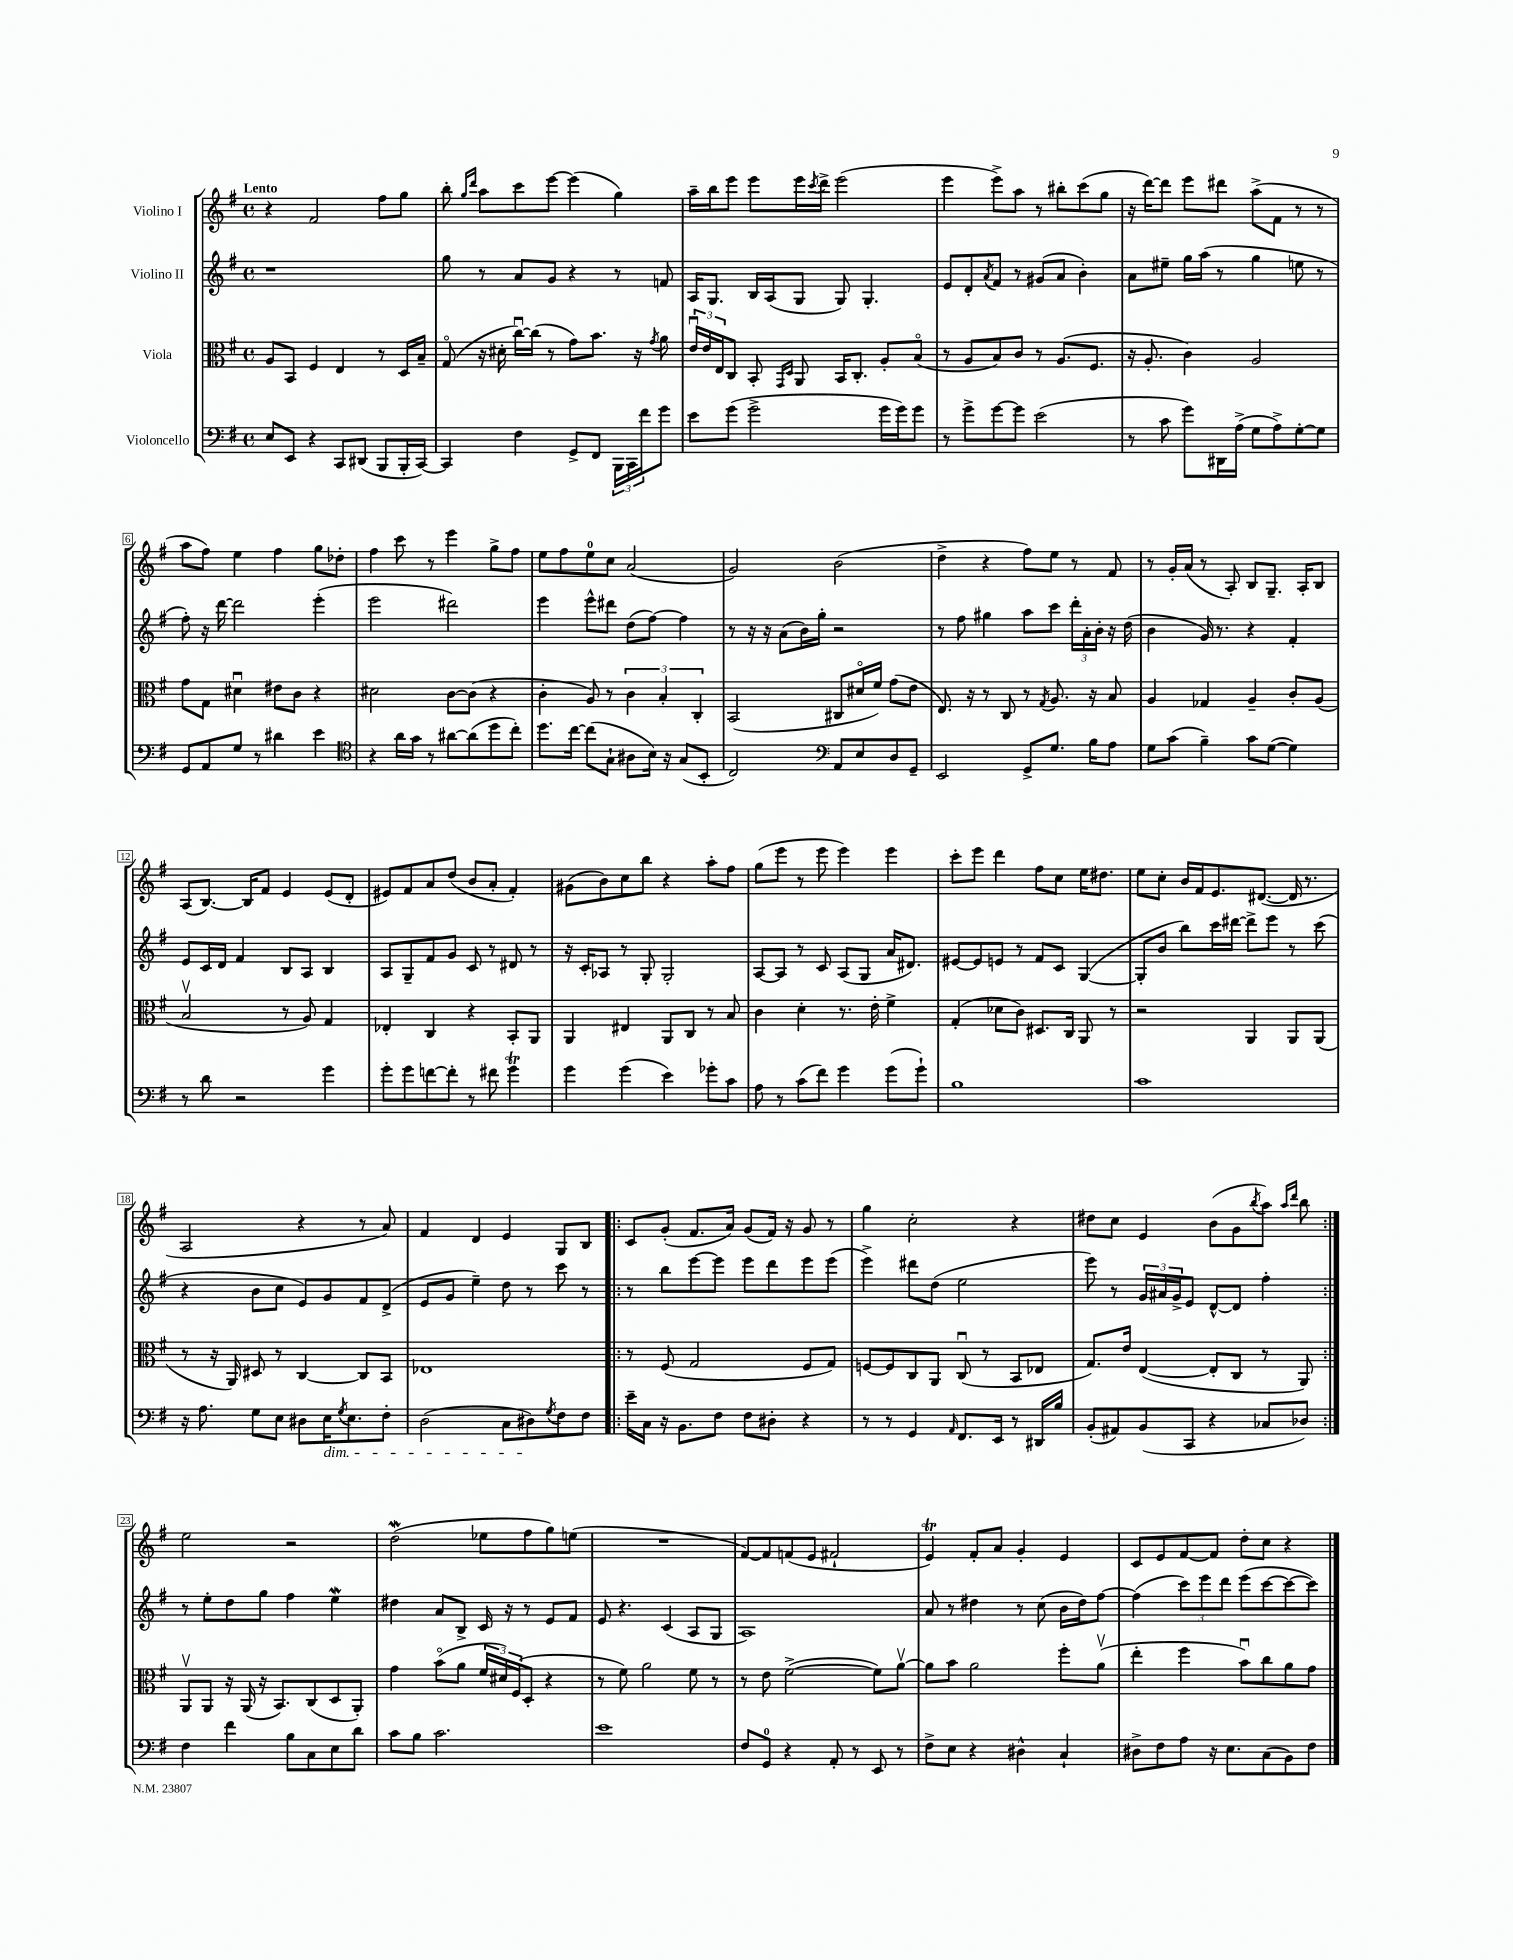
<<
\new StaffGroup <<
\new Staff = "s0" \with { instrumentName = "Violino I" } {
    \clef treble \key g \major \defaultTimeSignature \time 4/4 \tempo "Lento"
    r4 fis'2 fis''8 g''8 |
    b''8-. \grace { g''16 d'''16 } a''8 c'''8 e'''8~ e'''4( g''4) |
    a''16-- b''16 e'''8 e'''8 e'''16 \acciaccatura { c'''8 } d'''16-> e'''2( |
    e'''4 e'''8->) a''8 r8 bis''8-. c'''8( g''8 |
    r16 d'''16~) d'''8 e'''8 dis'''8 a''8->( fis'8 r8 r8 |
    a''8 fis''8) e''4 fis''4 g''8 des''8-. |
    fis''4 c'''8 r8 e'''4 g''8-> fis''8 |
    e''8 fis''8 e''8-0 c''8 a'2( |
    g'2) b'2( |
    d''4-> r4 fis''8) e''8 r8 fis'8 |
    r8 g'16-. a'16( r8 a8-.) b8 g8.-- a16-. b8 |
    a8( b8.~) b16 fis'8 e'4 e'8( d'8-. |
    eis'8) fis'8 a'8 d''8( b'8 a'8-. fis'4-.) |
    gis'8( b'8) c''8 b''8 r4 a''8-. fis''8 |
    g''8( e'''8 r8 e'''8 e'''4) e'''4 |
    c'''8-. e'''8 d'''4 fis''8 c''8 e''16 dis''8. |
    e''8 c''8-. b'16 fis'16 e'8. dis'8.~( dis'16 r8. |
    a2 r4 r8 a'8) |
    fis'4 d'4 e'4 g8 b8 |
    \repeat volta 2 { c'8 g'8-.( fis'8. a'16) g'8( fis'16) r16 g'8 r8 |
    g''4 c''2-. r4 |
    dis''8 c''8 e'4 b'8( g'8 \acciaccatura { b''8 } a''8) \grace { a''16 d'''16 } b''8 | }
    e''2 r2 |
    d''2\mordent( ees''8 fis''8 g''8) e''8( |
    R1 |
    fis'8~) fis'8 f'8( e'8 fis'2-! |
    e'4\trill) fis'8-. a'8 g'4-. e'4 |
    c'8 e'8 fis'8~ fis'8 d''8-. c''8 r4 \bar "|." |
}
\new Staff = "s1" \with { instrumentName = "Violino II" } {
    \clef treble \key g \major \defaultTimeSignature \time 4/4
    r1 |
    g''8 r8 a'8 g'8 r4 r8 f'8 |
    a16 g8. b16 a16( g8 g8) g4.-. |
    e'8 d'8-. \acciaccatura { a'8 } fis'8 r8 gis'8( a'8 b'4-.) |
    a'8 eis''8-- g''16 a''16( r8 g''4 e''8 r8 |
    fis''8-.) r16 d'''16~ d'''2 e'''4-.( |
    e'''2 dis'''2) |
    e'''4 e'''8-^ dis'''8 d''8( fis''8~) fis''4 |
    r8 r16 r16 a'8( b'16) g''16-. r2 |
    r8 fis''8 gis''4 a''8 c'''8 \tuplet 3/2 { d'''16-. a'16-. b'16-. } r16 d''16( |
    b'4 g'16) r8. r4 fis'4-. |
    e'8 c'16 d'16 fis'4 b8 a8 b4 |
    a8 g8-- fis'8 g'8 c'8 r8 dis'8 r8 |
    r16 c'16-. aes8 r8 g8-. g2-. |
    a8~ a8 r8 c'8 a8( g8 a'16 dis'8.) |
    eis'8~ eis'8 e'8 r8 fis'8 c'8 g4~( |
    g8-. b'8 b''8) c'''16 dis'''16~ dis'''8-> e'''8 r8 c'''8( |
    r4 b'8 c''8 e'8) g'8 fis'8 d'8->( |
    e'8 g'8 e''4--) d''8 r8 c'''8 r8 |
    \repeat volta 2 { r8 b''8 e'''8~ e'''8 e'''8 d'''8 e'''8 e'''8( |
    e'''4->) dis'''8 d''8( e''2 |
    e'''8) r8 \tuplet 3/2 { g'16 ais'16 g'16-> } e'8 d'8~-^ d'8 fis''4-. | }
    r8 e''8-. d''8 g''8 fis''4 e''4\mordent |
    dis''4 a'8 b8-> c'16 r16 r8 e'8 fis'8 |
    e'8 r4. c'4( a8 g8 |
    a1) |
    a'8 r8 dis''4 r8 c''8( b'16 dis''16) fis''8~ |
    fis''4( \tuplet 3/2 { c'''8) e'''8 d'''8 } e'''8( c'''8~ c'''8~ c'''8) \bar "|." |
}
\new Staff = "s2" \with { instrumentName = "Viola" } {
    \clef alto \key g \major \defaultTimeSignature \time 4/4
    a8 b,8 fis4 e4 r8 d16 b16-- |
    g8\flageolet( r16 dis'16-. c''16~\downbow) c''16( r8 g'8) b'8. r16 \acciaccatura { g'8 } a'8 |
    \tuplet 3/2 { e'16\downbow e'16 e16 } c8 b,8-. \grace { g,16 d16 } a,8 b,16 c8.-. a8-. b8\flageolet( |
    r8 a8 b8) c'8 r8 a8.( fis8. |
    r16 a8.-. c'4) a2 |
    g'8 g8 dis'4\downbow eis'8 c'8 r4 |
    dis'2 c'8~ c'8( r4 |
    c'4-. a8) r8 \tuplet 3/2 { c'4 b4-. c4-. } |
    b,2( cis8 dis'16\flageolet fis'16) g'8( e'8 |
    e8.) r16 r8 c8 r8 \acciaccatura { g8 } a8. r16 b8 |
    a4 ges4 a4-- c'8-. a8( |
    b2\upbow r8 a8) g4 |
    ees4-. c4 r4 b,8-. a,8 |
    a,4 eis4 a,8 c8 r8 b8 |
    c'4 d'4-. r8. e'16-. fis'4-> |
    g4-.( des'8 c'8) dis8. c16 a,8 r8 |
    r2 a,4 a,8 a,8( |
    r8 r16 a,16) dis8 r8 c4~ c8 b,8 |
    ees1 |
    \repeat volta 2 { r8 fis8( g2 fis8 g8) |
    f8~ f8 c8 a,8 c8\downbow( r8 b,8 ees8 |
    g8.) e'16 e4~( e8-. c8 r8 a,8) | }
    a,8\upbow a,8 r16 a,16( r16 b,8.) c8( d8 a,8-.) |
    g'4 b'8\flageolet( a'8 \tuplet 3/2 { fis'16 dis'16) fis16( } d8-. r4 |
    r8 fis'8) a'2 fis'8 r8 |
    r8 e'8 fis'2~->( fis'8) a'8~\upbow |
    a'8 b'8 a'2 fis''8-. a'8\upbow( |
    e''4-. fis''4 b'8\downbow) c''8 a'8 g'8 \bar "|." |
}
\new Staff = "s3" \with { instrumentName = "Violoncello" } {
    \clef bass \key g \major \defaultTimeSignature \time 4/4
    e8 e,8 r4 c,8 dis,8( b,,8 b,,16-. c,16~) |
    c,4 fis4 g,8-> fis,8 \tuplet 3/2 { b,,16 c,16 fis'16 } g'8 |
    e'8 g'8( g'2-> g'16 g'16) g'8 |
    r8 g'8-> g'8~ g'8 e'2( |
    r8 c'8 g'8) dis,16 a16->( g8 a8->) g8~-. g8 |
    g,8 a,8 g8 r8 dis'4 e'4 |
    \clef tenor r4 a'16 g'16 r8 ais'8~ ais'8( d''8 c''8-.) |
    d''8. c''16~ c''8( g8-! ais8 b16) r16 g8( b,8-. |
    c2) \clef bass a,8 e8 d8 g,8-- |
    e,2 g,8-> g8. b16 a8 |
    g8 c'8( b4--) c'8 g8~( g4) |
    r8 d'8 r2 g'4 |
    g'8-. g'8 f'8~ f'8-. r8 fis'8 g'4\trill |
    g'4 g'4( e'4) ges'8-. c'8 |
    a8 r8 c'8( fis'8) g'4 g'8( g'8-!) |
    b1 |
    c'1 |
    r16 a8. g8 e8 dis8 e16\dim \acciaccatura { g8 } e8. fis8-. |
    d2( c8 dis8\!) \acciaccatura { g8 } fis8 fis8 |
    \repeat volta 2 { e'16-- c16 r16 b,8. fis8 fis8 dis8-. r4 |
    r8 r8 g,4 \grace { a,16 } fis,8. e,16 r8 dis,16 b16 |
    b,8-.( ais,8) b,8( c,8 r4 ces8 des8) | }
    fis4 fis'4 b8 c8 e8 d'8 |
    c'8 b8 c'2. |
    e'1 |
    fis8 g,8-0 r4 a,8-. r8 e,8 r8 |
    fis8-> e8 r4 dis4-^ c4-! |
    dis8-> fis8 a8 r16 e8. c8( b,8) fis8 \bar "|." |
}
>>
>>
\layout { \context { \Score \override BarNumber.stencil = #(make-stencil-boxer 0.1 0.3 ly:text-interface::print) } }
